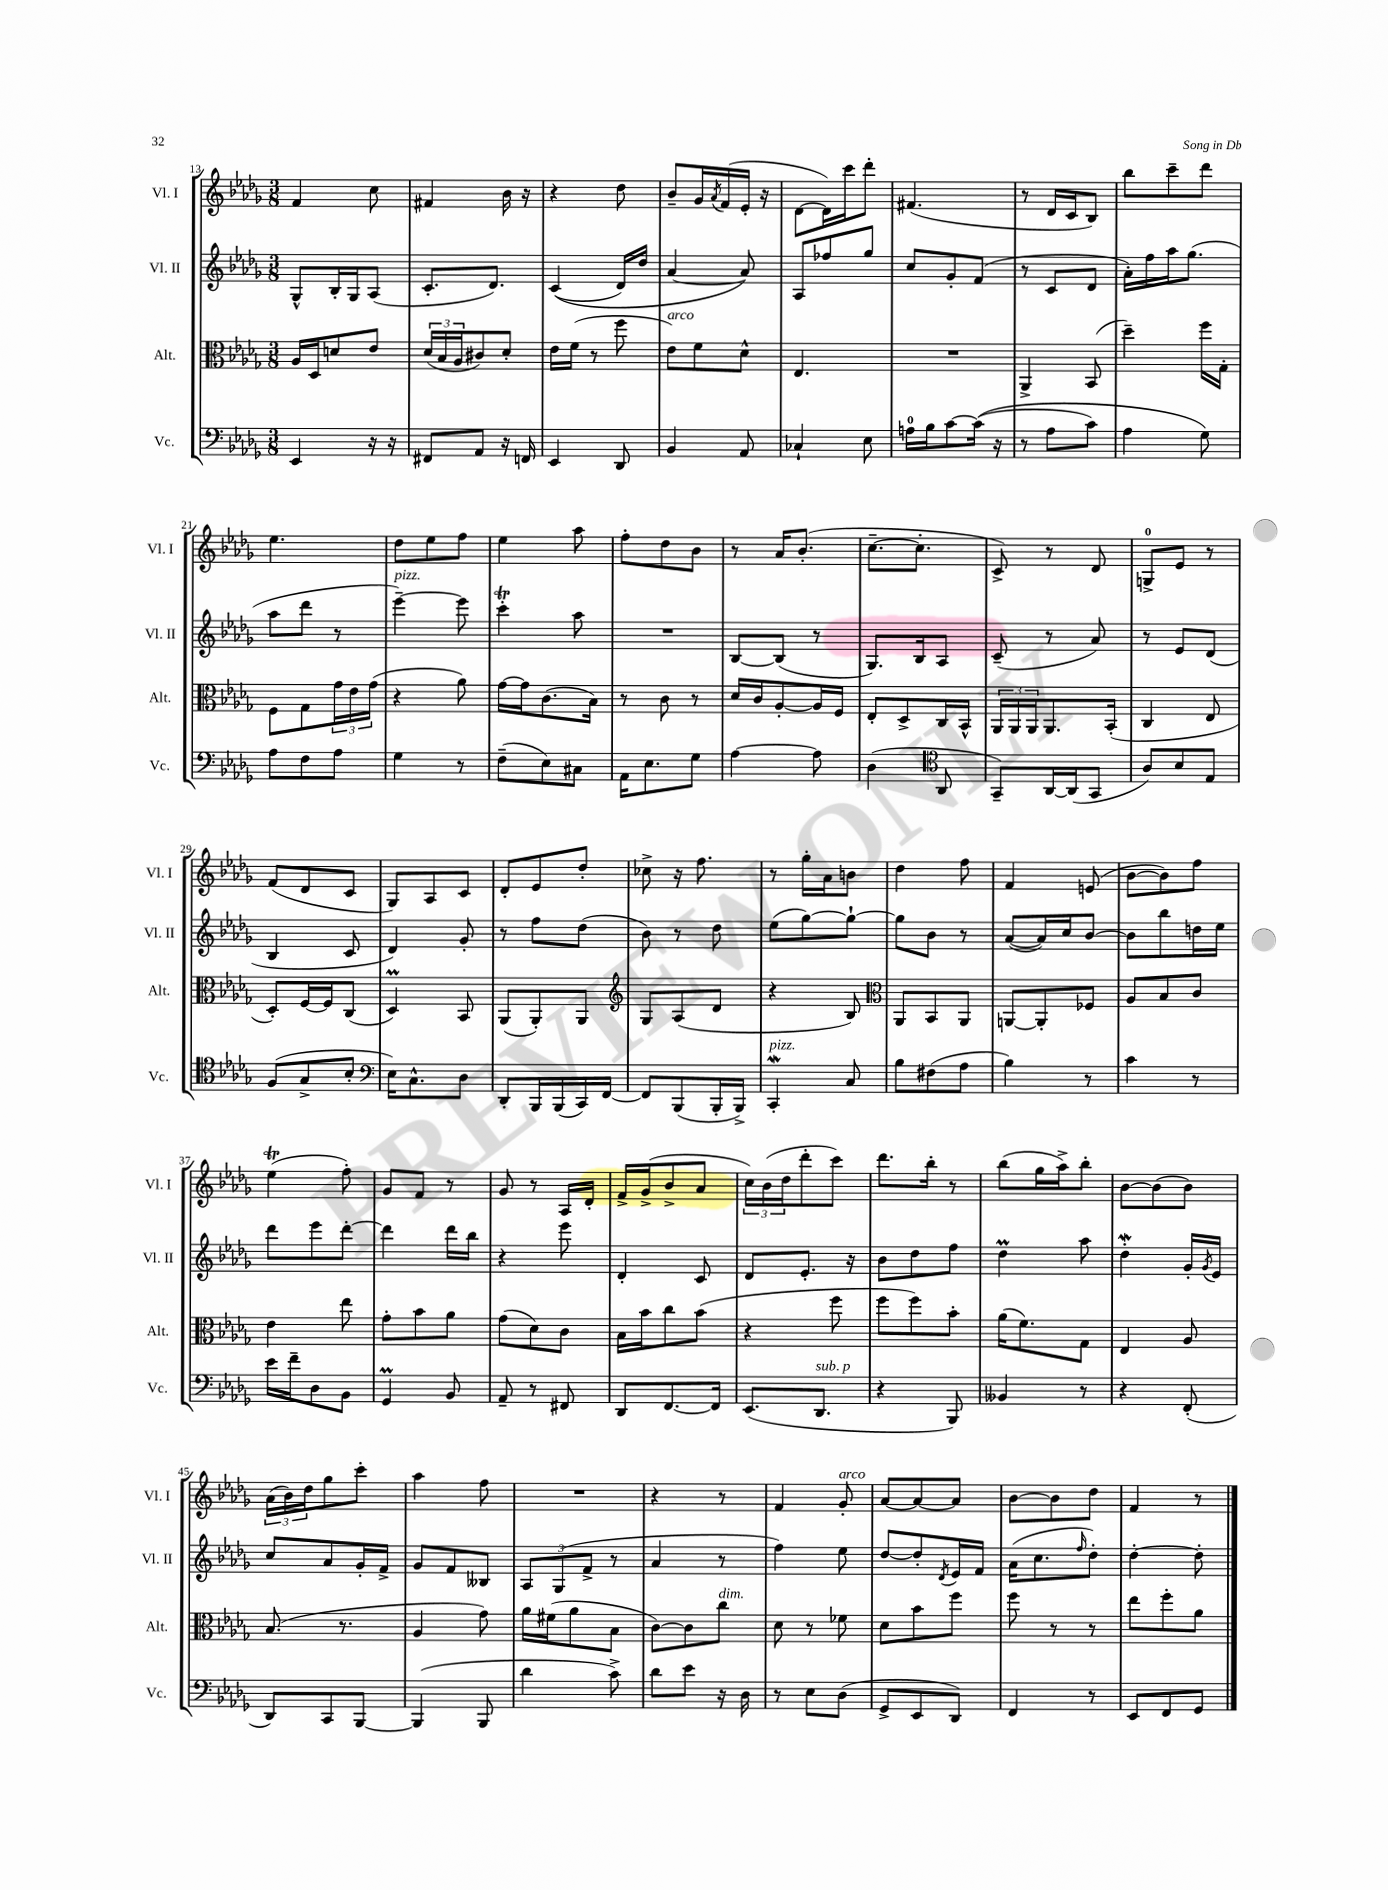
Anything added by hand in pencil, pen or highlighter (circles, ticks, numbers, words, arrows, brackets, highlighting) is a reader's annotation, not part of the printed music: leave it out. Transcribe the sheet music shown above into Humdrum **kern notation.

**kern	**kern	**kern	**kern
*staff4	*staff3	*staff2	*staff1
*clefF4	*clefC3	*clefG2	*clefG2
*k[b-e-a-d-g-]	*k[b-e-a-d-g-]	*k[b-e-a-d-g-]	*k[b-e-a-d-g-]
*M3/8	*M3/8	*M3/8	*M3/8
4EE-	16A-	8G-^^	4f
.	16D-	.	.
.	8d	16B-'	.
.	.	16G-	.
16r	8e-	(8A-	8cc
16r	.	.	.
=	=	=	=
8FF#	(24d-	8.c'	4f#
.	24B-	.	.
.	24A-	.	.
8AA-	8c#)	.	.
.	.	8.d-)	.
16r	8d-'	.	16b-
16FF	.	.	16r
=	=	=	=
4EE-	16e-	&((4c	4r
.	(16f	.	.
.	8r	.	.
8DD-	8ff	16d-)	8dd-
.	.	16dd-	.
=	=	=	=
4BB-	8e-)	[4a-	8b-~
.	8f	.	16g-
.	.	.	8qa-
.	.	.	(16f
8AA-	8d-^^	8a-]&)	16e-'
.	.	.	16r
=	=	=	=
4C-`	4.E-	8A-	[8d-
.	.	8ff-	16d-])
.	.	.	16ccc
8E-	.	8gg-	8ddd-'
=	=	=	=
16A	4.r	8cc	(4.f#
16B-	.	.	.
[8c	.	8g-'	.
&((16c]	.	(8f	.
16r	.	.	.
=	=	=	=
8r	4AA-^	8r	8r
8A-	.	8c	16d-
.	.	.	16c
8c)	(8BB-	8d-	8B-)
=	=	=	=
4A-	4dd-~)	16a-')	8bb-
.	.	16ff	.
.	.	16aa-	8ccc~
.	.	(8.gg-	.
8G-&)	16ff	.	8ddd-
.	16G-'	.	.
=	=	=	=
8A-	8F	8aa-	4.ee-
8F	8G-	8ddd-	.
8A-	24g-	8r	.
.	24e-	.	.
.	(24g-	.	.
=	=	=	=
4G-	4r	[4eee-~)	8dd-
.	.	.	8ee-
8r	8a-)	8eee-]	8ff
=	=	=	=
(8F~	[16g-	4ccc'	4ee-
.	16g-]	.	.
8E-)	(8.c	.	.
8C#	.	8aa-	8aa-
.	16B-)	.	.
=	=	=	=
16AA-	8r	4.r	8ff'
8.E-	.	.	.
.	8c	.	8dd-
8G-	8r	.	8b-
=	=	=	=
[4A-	16d-	[8B-	8r
.	16c	.	.
.	[8A-'	(8B-]	16a-
.	.	.	(8.b-'
8A-]	16A-]	8r	.
.	16F	.	.
=	=	=	=
(4D-	8E-'	8.G-)	[8.cc~
.	8D-^	.	.
.	.	16B-	8.cc']
*clefC4	*	*	*
8AA-	16C	8A-	.
.	16BB-^^	.	.
=	=	=	=
8GG-~)	24AA-	(8c~	8c^)
.	24AA-	.	.
.	24AA-	.	.
[16AA-	8.AA-	8r	8r
(16AA-]	.	.	.
8GG-	.	8a-)	8d-
.	(16BB-'	.	.
=	=	=	=
8A-)	4C	8r	8G^
8B-	.	8e-	8e-
8E-	8E-	(8d-	8r
=	=	=	=
(8F	8D-')	4B-	(8f
8G-^	[16F	.	8d-
.	16F]	.	.
8B-'	(8C	8c	8c
=	=	=	=
*clefF4	*	*	*
16E-)	4D-)	4d-)	8G-)
8.C^^	.	.	.
.	.	.	8A-
8D-	8BB-	8g-'	8c
=	=	=	=
8DD-'	(8AA-	8r	8d-'
16BBB-	8AA-')	8ff	8e-
(16BBB-	.	.	.
16CC)	8AA-	(8dd-	8dd-'
[16FF	.	.	.
=	=	=	=
*	*clefG2	*	*
8FF]	8G-	8b-)	8cc-^
(8BBB-	(8A-	8r	16r
.	.	.	8.ff
16BBB-'	8d-	8dd-	.
16BBB-^)	.	.	.
=	=	=	=
4CC'	4r	(8ee-	8r
.	.	[8gg-)	16gg-'
.	.	.	16a-
8C	8B-)	8gg-`_	8b
=	=	=	=
*	*clefC3	*	*
8B-	8AA-	8gg-]	4dd-
(8F#	8BB-	8b-	.
8A-	8AA-	8r	8ff
=	=	=	=
4B-)	[8AA	([8a-	4f
.	8AA']	16a-])	.
.	.	16cc	.
8r	8F-	[8b-	(8e
=	=	=	=
4c	8A-	8b-]	[8b-
.	8B-	8bb-	8b-])
8r	8c	16dd	8ff
.	.	16ee-	.
=	=	=	=
16e-	4e-	8ddd-	(4ee-
16f~	.	.	.
8D-	.	8eee-	.
8BB-	8ee-	[8ddd-'	8ff')
=	=	=	=
4GG-	8g-'	4ddd-]	8g-
.	8b-	.	8f
8BB-	8a-	16ddd-	8r
.	.	16bb-	.
=	=	=	=
8AA-~	(8g-	4r	8g-
8r	8d-)	.	8r
8FF#	8c	8eee-	16A-
.	.	.	16d-'
=	=	=	=
8DD-	16B-	4d-'	16f^
.	16b-	.	(16g-^
[8.FF	8cc	.	8b-^
.	(8b-	8c	8a-
16FF]	.	.	.
=	=	=	=
(8.EE-	4r	8d-	24cc)
.	.	.	(24b-
.	.	.	24dd-
.	.	8.e-'	8ddd-'
8.DD-	.	.	.
.	8ff	.	8ccc)
.	.	16r	.
=	=	=	=
4r	8ff	8b-	8.ddd-
.	8ff)	8dd-	.
.	.	.	16bb-'
8BBB-)	8b-'	8ff	8r
=	=	=	=
4BB--	(16a-	4dd-	(8bb-
.	8.f)	.	.
.	.	.	16gg-
.	.	.	16aa-^)
8r	8G-	8aa-	8bb-'
=	=	=	=
4r	4E-	4dd-'	[8b-
.	.	.	(8b-]
(8FF'	8A-	16g-'	8b-)
.	.	8qg-	.
.	.	16e-	.
=	=	=	=
8DD-)	(8.B-	8cc	(24a-
.	.	.	24b-)
.	.	.	24dd-
8CC	.	8a-	8gg-
.	8.r	.	.
[8BBB-	.	16g-'	8ccc'
.	.	16f^	.
=	=	=	=
(4BBB-]	4A-	8g-	4aa-
.	.	8f	.
8BBB-	8g-)	8B--	8ff
=	=	=	=
4d-	16a-	12A-	4.r
.	(16f#	.	.
.	.	(12G-	.
.	8a-	.	.
.	.	12f^	.
8c^)	8B-	8r	.
=	=	=	=
8d-	[8c)	4a-	4r
8e-	8c]	.	.
16r	8cc	8r	8r
16D-	.	.	.
=	=	=	=
8r	8d-	4ff)	4f
8E-	8r	.	.
(8D-	8f-	8ee-	8g-'
=	=	=	=
8GG-^	8d-	[8dd-	[8a-
8EE-	8b-	8dd-']	8a-_
.	.	8qd-	.
8DD-)	8ff	16e-	8a-]
.	.	16f	.
=	=	=	=
4FF	8ff	(16a-	[8b-
.	.	8.cc	.
.	8r	.	8b-]
.	.	16qqff	.
8r	8r	8dd-')	8dd-
=	=	=	=
8EE-	8ee-	[4dd-'	4f
8FF	8ff'	.	.
8GG-	8a-	8dd-']	8r
==	==	==	==
*-	*-	*-	*-
